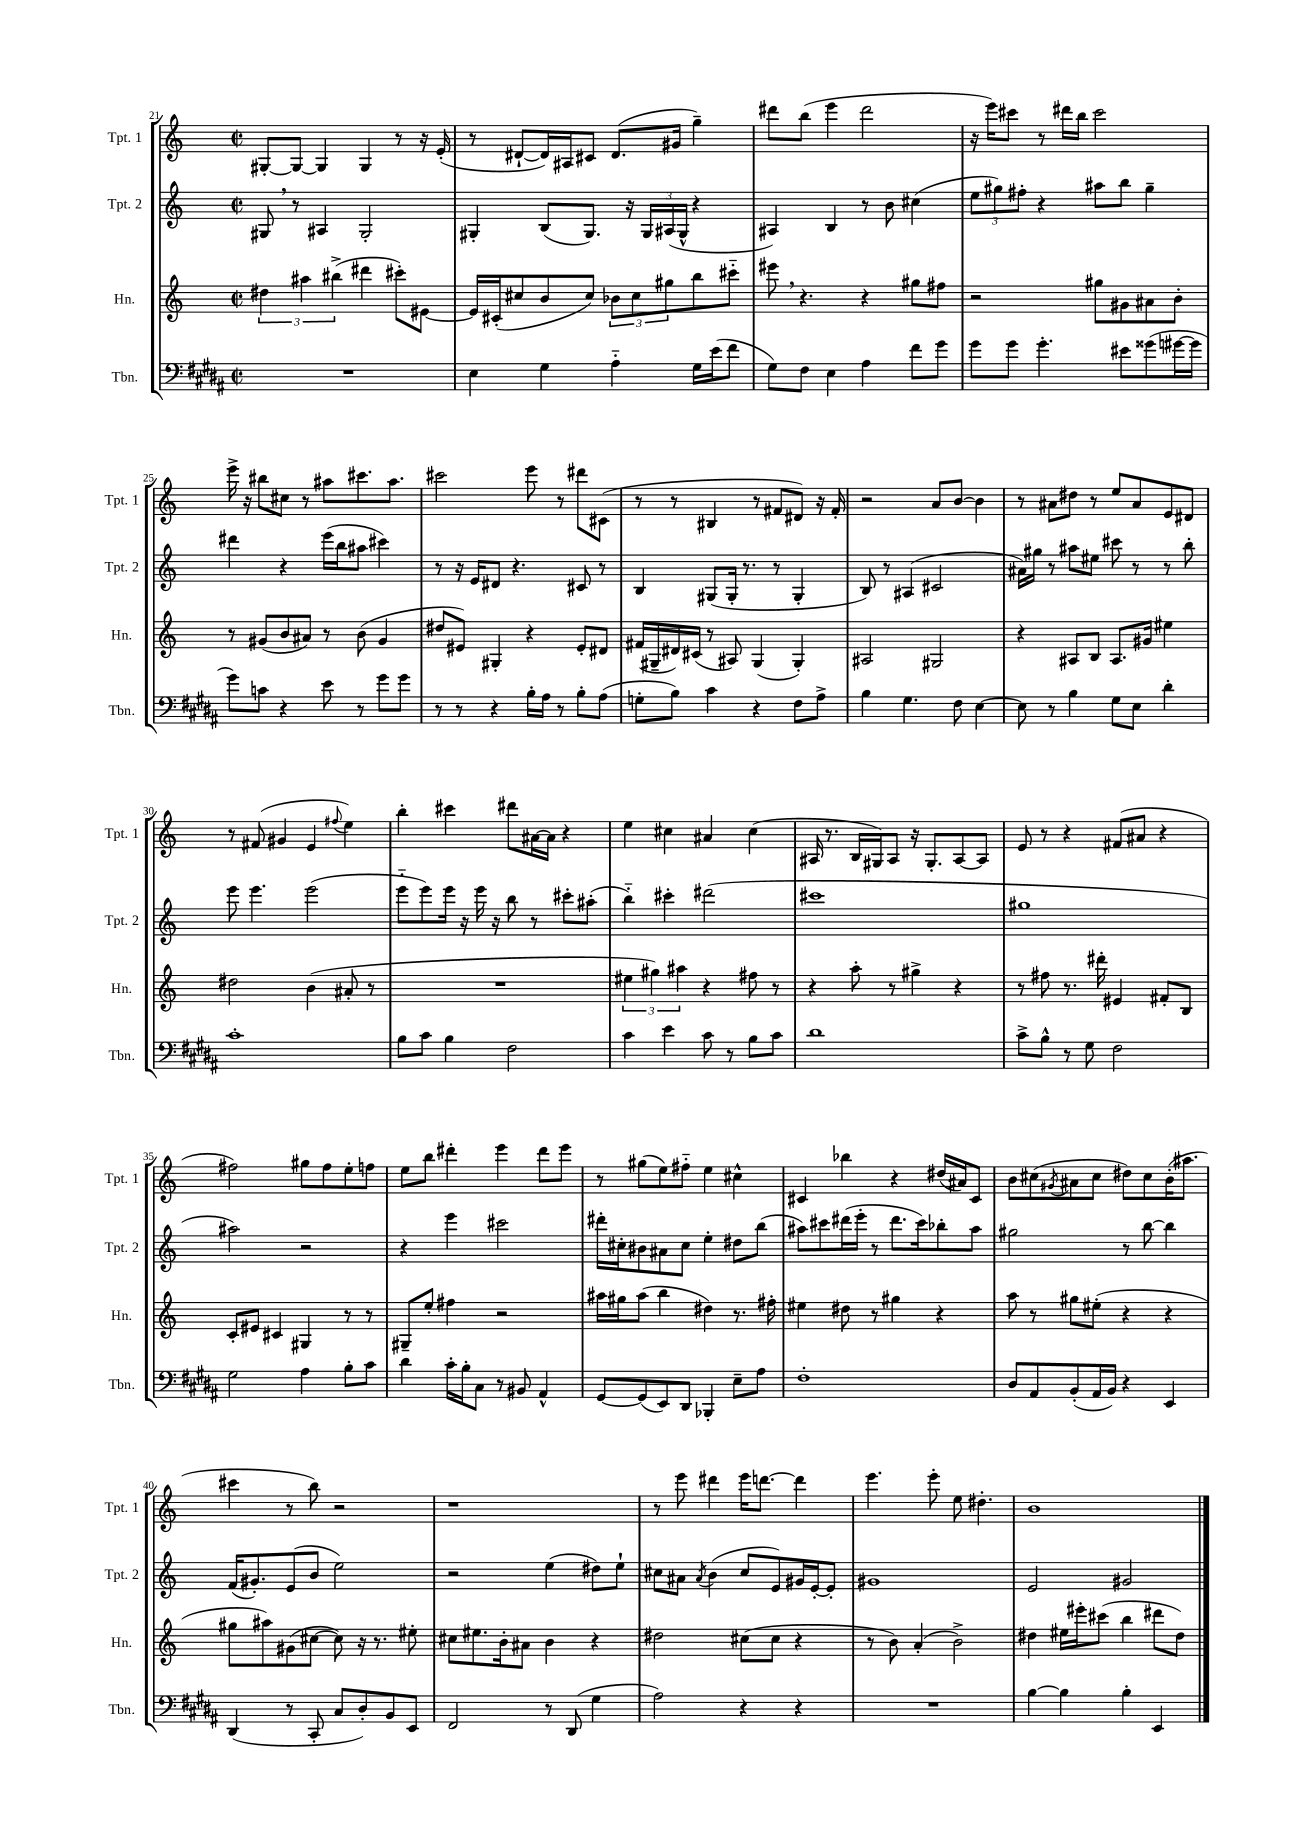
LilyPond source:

<<
\new StaffGroup <<
\new Staff = "s0" \with { instrumentName = "Tpt. 1" shortInstrumentName = "Tpt. 1" } {
    \clef treble \key c \major \defaultTimeSignature \time 2/2
    gis8~-. gis8~ gis4 gis4 r8 r16 e'16-.( |
    r8 dis'8~-! dis'16) ais16 cis'8 dis'8.( gis'16 g''4--) |
    dis'''8 b''8( e'''4 dis'''2 |
    r16 e'''16) cis'''8 r8 dis'''16 b''16 cis'''2 |
    e'''16-> r16 bis''8 cis''8 r8 ais''8 cis'''8. ais''8. |
    cis'''2 e'''8 r8 dis'''8 cis'8( |
    r8 r8 bis4 r8 fis'8 dis'8) r16 fis'16-. |
    r2 a'8 b'8~ b'4 |
    r8 ais'8 dis''8 r8 e''8 ais'8 e'8 dis'8 |
    r8 fis'8( gis'4 e'4 \appoggiatura { fis''8 } e''4) |
    b''4-. cis'''4 dis'''8 ais'16~ ais'16 r4 |
    e''4 cis''4 ais'4 cis''4( |
    ais16 r8. b16 gis16) ais8 r16 gis8.-. ais8~ ais8 |
    e'8 r8 r4 fis'8( ais'8 r4 |
    fis''2) gis''8 fis''8 e''8-. f''8 |
    e''8 b''8 dis'''4-. e'''4 dis'''8 e'''8 |
    r8 gis''8( e''8) fis''8-_ e''4 cis''4-^ |
    cis'4 bes''4 r4 dis''16( ais'16) cis'8 |
    b'8 cis''8( \acciaccatura { gis'8 } ais'8 cis''8 dis''8) cis''8 b'16-.( ais''8. |
    cis'''4 r8 b''8) r2 |
    r1 |
    r8 e'''8 dis'''4 e'''16 d'''8.~ d'''4 |
    e'''4. e'''8-. e''8 dis''4.-. |
    b'1 \bar "|." |
}
\new Staff = "s1" \with { instrumentName = "Tpt. 2" shortInstrumentName = "Tpt. 2" } {
    \clef treble \key c \major \defaultTimeSignature \time 2/2
    gis8 \breathe r8 ais4 gis2-. |
    gis4-. b8( gis8.) r16 \tuplet 3/2 { gis16 ais16( gis16-^ } r4 |
    ais4) b4 r8 b'8 cis''4( |
    \tuplet 3/2 { e''8 gis''8) fis''8-. } r4 ais''8 b''8 gis''4-- |
    dis'''4 r4 e'''16( b''16 ais''8 cis'''4) |
    r8 r16 e'16 dis'8 r4. cis'8 r8 |
    b4 gis8( gis16-. r8. r8 gis4-. |
    b8) r8 ais4( cis'2 |
    ais'16) gis''16 r8 ais''8 eis''8 cis'''8 r8 r8 b''8-. |
    e'''8 e'''4. e'''2( |
    e'''8-_ e'''8) e'''16 r16 e'''16 r16 b''8 r8 cis'''8-. ais''8-.( |
    b''4-_) cis'''4-. dis'''2( |
    cis'''1 |
    gis''1 |
    ais''2) r2 |
    r4 e'''4 cis'''2 |
    dis'''16-. cis''16-. bis'8 ais'8 cis''8 e''4-. dis''8 b''8( |
    ais''8) cis'''8 dis'''16( e'''16-. r8 dis'''8. cis'''16) bes''8-. ais''8 |
    gis''2 r8 b''8~ b''4 |
    f'16( gis'8.-.) e'8( b'8 e''2) |
    r2 e''4( dis''8) e''8-! |
    cis''8 ais'8 \acciaccatura { ais'8 } b'4( cis''8 e'8) gis'16 e'16~-. e'8-. |
    gis'1 |
    e'2 gis'2 \bar "|." |
}
\new Staff = "s2" \with { instrumentName = "Hn." shortInstrumentName = "Hn." } {
    \clef treble \key c \major \defaultTimeSignature \time 2/2
    \tuplet 3/2 { dis''4 ais''4 bis''4->( } dis'''4 cis'''8-.) eis'8~ |
    eis'16 cis'16-.( cis''8 b'8 cis''8) \tuplet 3/2 { bes'8 cis''8 gis''8 } b''8 cis'''8-_ |
    eis'''8 \breathe r4. r4 gis''8 fis''8 |
    r2 gis''8 gis'8 ais'8 b'8-. |
    r8 gis'8( b'8 ais'8) r8 b'8( gis'4 |
    dis''8 eis'8) gis4-. r4 eis'8-. dis'8 |
    fis'16( gis16-- dis'16) cis'16( r8 ais8) gis4( gis4-.) |
    ais2 gis2 |
    r4 ais8 b8 ais8. gis'16 eis''4 |
    dis''2 b'4( ais'8-. r8 |
    R1 |
    \tuplet 3/2 { eis''4 gis''4) ais''4 } r4 fis''8 r8 |
    r4 a''8-. r8 gis''4-> r4 |
    r8 fis''8 r8. dis'''16-. eis'4 fis'8-. b8 |
    c'8-. eis'8 cis'4 gis4 r8 r8 |
    gis8-- e''8-. fis''4 r2 |
    ais''16 gis''16 ais''8( b''4 dis''4) r8. fis''16-. |
    eis''4 dis''8 r8 gis''4 r4 |
    a''8 r8 gis''8 eis''8-.( r4 r4 |
    gis''8 ais''8) gis'8( cis''8~ cis''8) r16 r8. eis''8-. |
    cis''8 eis''8. b'16-. ais'8 b'4 r4 |
    dis''2 cis''8( cis''8 r4 |
    r8 b'8) a'4-.( b'2->) |
    dis''4 eis''16 eis'''16-. cis'''8( b''4 dis'''8 dis''8) \bar "|." |
}
\new Staff = "s3" \with { instrumentName = "Tbn." shortInstrumentName = "Tbn." } {
    \clef bass \key b \major \defaultTimeSignature \time 2/2
    R1 |
    e4 gis4 ais4-_ gis16 e'16( fis'8 |
    gis8) fis8 e4 ais4 fis'8 gis'8 |
    gis'8 gis'8 gis'4.-. eis'8 gisis'8( gis'16~ gis'16 |
    gis'8) c'8 r4 e'8 r8 gis'8 gis'8 |
    r8 r8 r4 b16-. ais16 r8 b8-. ais8( |
    g8-. b8) cis'4 r4 fis8 ais8-> |
    b4 gis4. fis8 e4~ |
    e8 r8 b4 gis8 e8 dis'4-. |
    cis'1-. |
    b8 cis'8 b4 fis2 |
    cis'4 e'4 cis'8 r8 b8 cis'8 |
    dis'1 |
    cis'8-> b8-^ r8 gis8 fis2 |
    gis2 ais4 b8-. cis'8 |
    dis'4 cis'16-. b16-. cis8 r8 bis,8 ais,4-^ |
    gis,8~ gis,8( e,8) dis,8 bes,,4-. e8-- ais8 |
    fis1-. |
    dis8 ais,8 b,8-.( ais,16 b,16) r4 e,4 |
    dis,4( r8 cis,8-. cis8 dis8-.) b,8 e,8 |
    fis,2 r8 dis,8( gis4 |
    ais2) r4 r4 |
    R1 |
    b4~ b4 b4-. e,4 \bar "|." |
}
>>
>>
\layout { \context { \Score currentBarNumber = #21 } }
